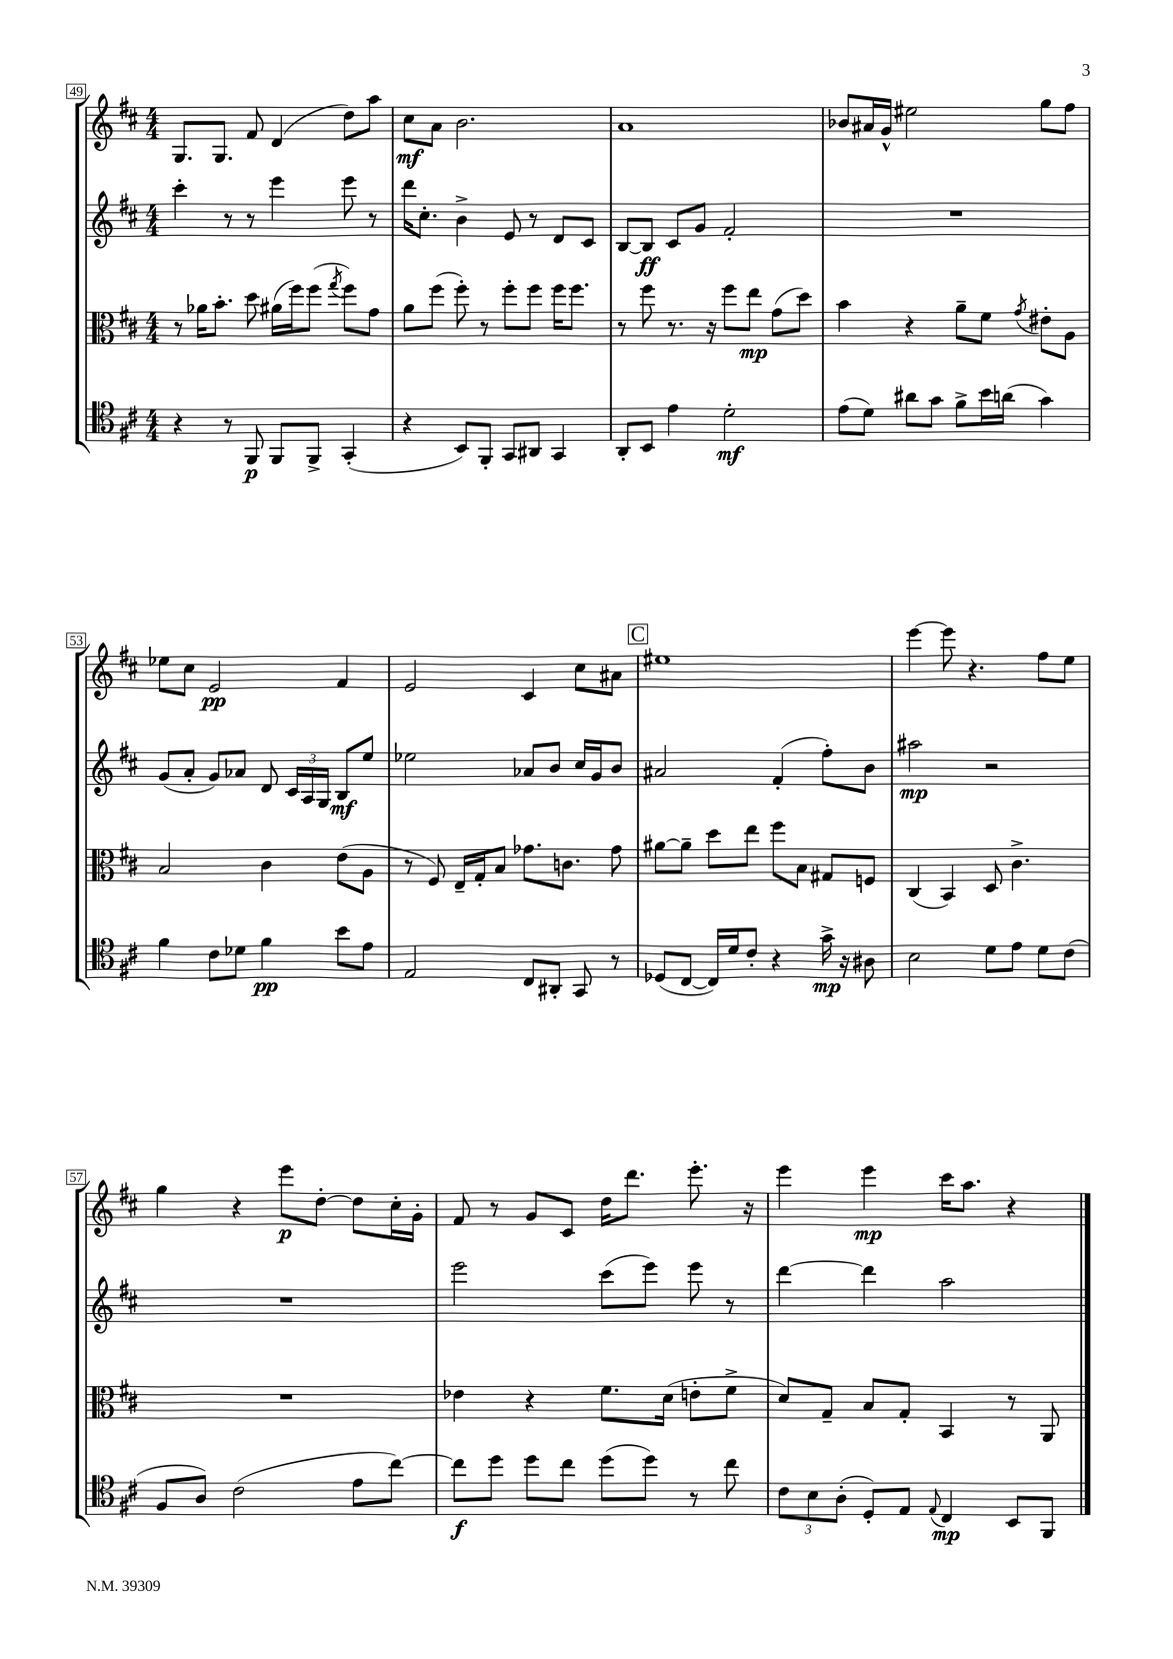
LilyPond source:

<<
\new StaffGroup <<
\new Staff = "s0" {
    \clef treble \key d \major \numericTimeSignature \time 4/4
    \autoBeamOff g8.[ g8.] fis'8 d'4( d''8[) a''8] |
    cis''8[\mf a'8] b'2. |
    a'1 |
    bes'8[ ais'16 g'16]-^ eis''2 g''8[ fis''8] |
    ees''8[ cis''8] e'2\pp fis'4 |
    e'2 cis'4 cis''8[ ais'8] |
    \mark \markup { \box "C" } eis''1 |
    e'''4~ e'''8 r4. fis''8[ e''8] |
    g''4 r4 e'''8[\p d''8]~-. d''8[ cis''16-. g'16]-. |
    fis'8 r8 g'8[ cis'8] d''16[ d'''8.] e'''8.-. r16 |
    e'''4 e'''4\mp cis'''16[ a''8.] r4 \bar "|." |
}
\new Staff = "s1" {
    \clef treble \key d \major \numericTimeSignature \time 4/4
    \autoBeamOff cis'''4-. r8 r8 e'''4 e'''8 r8 |
    d'''16[ cis''8.]-. b'4-> e'8 r8 d'8[ cis'8] |
    b8[~ b8]\ff cis'8[ g'8] fis'2-. |
    R1 |
    g'8[( a'8]-. g'8[) aes'8] d'8 \tuplet 3/2 { cis'16[ a16 g16] } b8[\mf e''8] |
    ees''2 aes'8[ b'8] cis''16[ g'16 b'8] |
    \mark \markup { \box "C" } ais'2 fis'4-.( fis''8[-.) b'8] |
    ais''2\mp r2 |
    R1 |
    e'''2 cis'''8[( e'''8]) e'''8 r8 |
    d'''4~ d'''4 a''2 \bar "|." |
}
\new Staff = "s2" {
    \clef alto \key d \major \numericTimeSignature \time 4/4
    \autoBeamOff r8 aes'16[ b'8.]-. d''8 ais'16[( fis''16) fis''8]( \acciaccatura { g''8 } fis''8[) g'8] |
    a'8[ fis''8]( fis''8-.) r8 fis''8[-. fis''8] fis''16[ fis''8.] |
    r8 fis''8 r8. r16 fis''8[ e''8]\mp g'8[( d''8]) |
    b'4 r4 a'8[-- fis'8] \acciaccatura { g'8 } eis'8[-. a8] |
    b2 cis'4 e'8[( a8] |
    r8 fis8) e16[-- g16-. b8] ges'8.[ c'8.] ges'8 |
    \mark \markup { \box "C" } ais'8[~ ais'8]-- d''8[ e''8] fis''8[ b8] gis8[ f8] |
    cis4( b,4) d8 cis'4.-> |
    R1 |
    ees'4 r4 fis'8.[ d'16]( e'8[-. fis'8]-> |
    d'8[) g8]-- b8[ g8]-. b,4 r8 a,8 \bar "|." |
}
\new Staff = "s3" {
    \clef tenor \key d \major \numericTimeSignature \time 4/4
    \autoBeamOff r4 r8 fis,8\p fis,8[ fis,8]-> g,4-.( |
    r4 b,8[) fis,8]-. g,8[ ais,8] g,4 |
    a,8[-. b,8] e'4 d'2-.\mf |
    e'8[( d'8]) ais'8[ g'8] fis'8[-> b'16 a'16]( g'4) |
    fis'4 cis'8[ des'8] fis'4\pp b'8[ e'8] |
    e2 cis8[ ais,8]-. g,8 r8 |
    \mark \markup { \box "C" } des8[( cis8]~ cis16[) d'16 cis'8]-. r4 g'16->\mp r16 ais8 |
    b2 d'8[ e'8] d'8[ cis'8]( |
    fis8[ a8]) cis'2( e'8[ cis''8]~) |
    cis''8[\f d''8] d''8[ cis''8] d''8[( d''8]) r8 cis''8 |
    \tuplet 3/2 { cis'8[ b8 a8]-.( } d8[-.) e8] \appoggiatura { e8 } cis4\mp b,8[ fis,8] \bar "|." |
}
>>
>>
\layout { \context { \Score currentBarNumber = #49 \override BarNumber.stencil = #(make-stencil-boxer 0.1 0.3 ly:text-interface::print) } }
